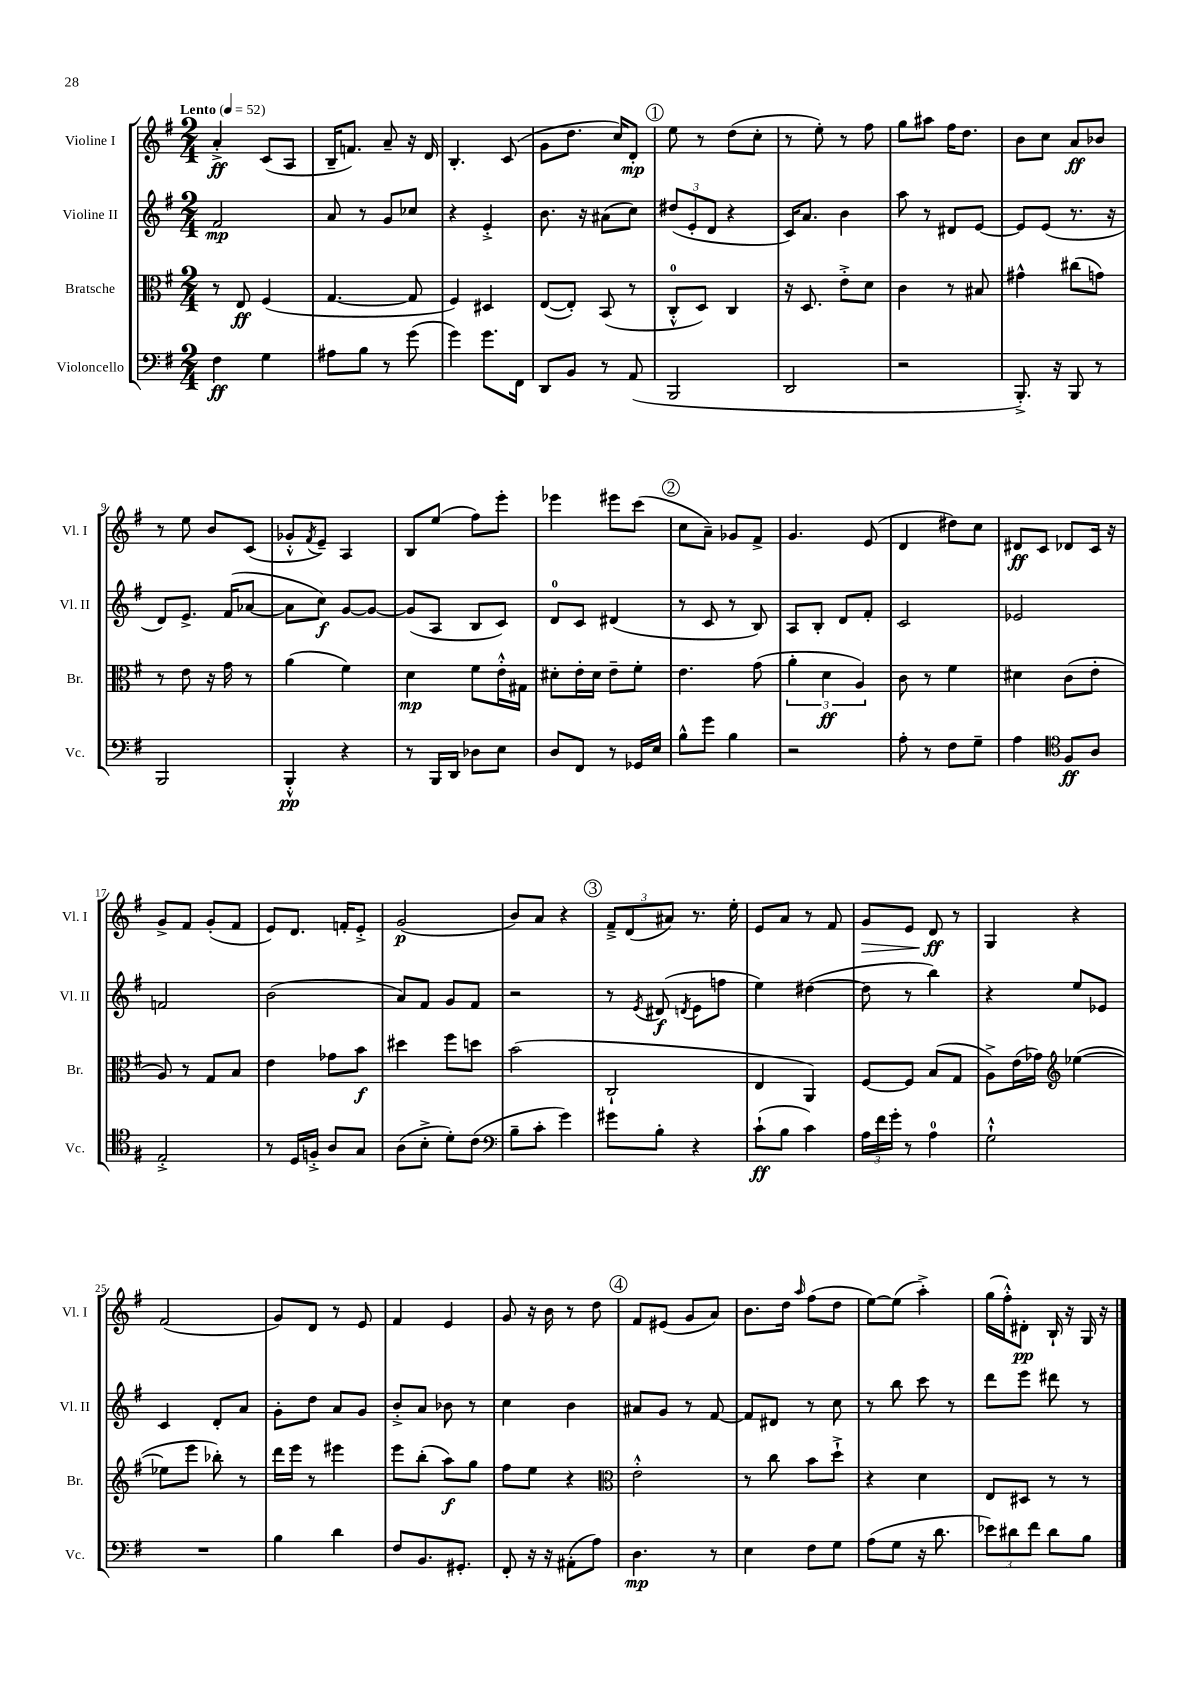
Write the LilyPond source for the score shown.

<<
\new StaffGroup <<
\new Staff = "s0" \with { instrumentName = "Violine I" shortInstrumentName = "Vl. I" } {
    \clef treble \key g \major \numericTimeSignature \time 2/4 \tempo "Lento" 4 = 52
    a'4-.->\ff c'8( a8 |
    b16-- f'8.) a'8-- r16 d'16 |
    b4.-. c'8( |
    g'8 d''8. c''16) d'8-.\mp |
    \mark \markup { \circle "1" } e''8 r8 d''8( c''8-. |
    r8 e''8-.) r8 fis''8 |
    g''8 ais''8 fis''16 d''8. |
    b'8 c''8 a'8\ff bes'8 |
    r8 e''8 b'8 c'8( |
    ges'8-.-^ \acciaccatura { fis'8 } e'8--) a4 |
    b8 e''8( fis''8) e'''8-. |
    ees'''4 eis'''8 c'''8( |
    \mark \markup { \circle "2" } c''8 a'8--) ges'8 fis'8-> |
    g'4. e'8( |
    d'4 dis''8) c''8 |
    dis'8\ff c'8 des'8 c'16 r16 |
    g'8-> fis'8 g'8-.( fis'8 |
    e'8) d'8. f'16-. e'8-.-> |
    g'2\p( |
    b'8) a'8 r4 |
    \mark \markup { \circle "3" } \tuplet 3/2 { fis'8---> d'8( ais'8) } r8. e''16-. |
    e'8 a'8 r8 fis'8 |
    g'8\> e'8 d'8\ff\! r8 |
    g4 r4 |
    fis'2( |
    g'8) d'8 r8 e'8 |
    fis'4 e'4 |
    g'8 r16 b'16 r8 d''8 |
    \mark \markup { \circle "4" } fis'8 eis'8( g'8 a'8) |
    b'8. d''16 \grace { a''16 } fis''8( d''8 |
    e''8~) e''8( a''4-.->) |
    g''16( fis''16-.-^) dis'8-.\pp b16-! r16 g16 r16 \bar "|." |
}
\new Staff = "s1" \with { instrumentName = "Violine II" shortInstrumentName = "Vl. II" } {
    \clef treble \key g \major \numericTimeSignature \time 2/4
    fis'2\mp |
    a'8 r8 g'8 ces''8 |
    r4 e'4-.-> |
    b'8. r16 ais'8( c''8) |
    \mark \markup { \circle "1" } \tuplet 3/2 { dis''8( e'8-. d'8 } r4 |
    c'16) a'8. b'4 |
    a''8 r8 dis'8 e'8~ |
    e'8 e'8( r8. r16 |
    d'8) e'8.-> fis'16( aes'8~ |
    aes'8 c''8\f) g'8~ g'8~ |
    g'8( a8 b8 c'8) |
    d'8-0 c'8 dis'4( |
    \mark \markup { \circle "2" } r8 c'8 r8 b8) |
    a8 b8-. d'8 fis'8-. |
    c'2 |
    ees'2 |
    f'2 |
    b'2( |
    a'8) fis'8 g'8 fis'8 |
    r2 |
    \mark \markup { \circle "3" } r8 \acciaccatura { e'8 } dis'8\f( \acciaccatura { d'8 } e'8 f''8 |
    e''4) dis''4~( |
    dis''8 r8 b''4) |
    r4 e''8 ees'8 |
    c'4 d'8-. a'8 |
    g'8-. d''8 a'8 g'8 |
    b'8-.-> a'8 bes'8 r8 |
    c''4 b'4 |
    \mark \markup { \circle "4" } ais'8 g'8 r8 fis'8~ |
    fis'8 dis'8 r8 c''8 |
    r8 b''8 c'''8 r8 |
    d'''8 e'''8 dis'''8 r8 \bar "|." |
}
\new Staff = "s2" \with { instrumentName = "Bratsche" shortInstrumentName = "Br." } {
    \clef alto \key g \major \numericTimeSignature \time 2/4
    r8 e8\ff fis4( |
    g4.~ g8 |
    fis4) dis4 |
    e8~( e8-.) b,8( r8 |
    \mark \markup { \circle "1" } c8-0-.-^ d8) c4 |
    r16 d8. e'8-.-> d'8 |
    c'4 r8 bis8 |
    gis'4-^ cis''8( g'8) |
    r8 e'8 r16 g'16 r8 |
    a'4( fis'4) |
    d'4\mp fis'8 e'16-.-^ gis16 |
    dis'8-. e'16-. dis'16 e'8-- fis'8-. |
    \mark \markup { \circle "2" } e'4. g'8( |
    \tuplet 3/2 { a'4-. d'4\ff a4) } |
    c'8 r8 fis'4 |
    dis'4 c'8( e'8-. |
    a8) r8 g8 b8 |
    e'4 ges'8 b'8\f |
    dis''4 fis''8 d''8 |
    b'2( |
    \mark \markup { \circle "3" } c2-! |
    e4 a,4) |
    fis8~ fis8 b8( g8 |
    a8->) e'16( ges'16) \clef treble ees''4~( |
    ees''8 e'''8 bes''8-.) r8 |
    d'''16 e'''16 r8 eis'''4 |
    e'''8 b''8-.( a''8\f) g''8 |
    fis''8 e''8 r4 |
    \mark \markup { \circle "4" } \clef alto e'2-.-^ |
    r8 c''8 b'8 d''8-!-> |
    r4 d'4 |
    e8 dis8 r8 r8 \bar "|." |
}
\new Staff = "s3" \with { instrumentName = "Violoncello" shortInstrumentName = "Vc." } {
    \clef bass \key g \major \numericTimeSignature \time 2/4
    fis4\ff g4 |
    ais8 b8 r8 g'8( |
    g'4) g'8. fis,16 |
    d,8 b,8 r8 a,8( |
    \mark \markup { \circle "1" } b,,2 |
    d,2 |
    r2 |
    b,,8.-.->) r16 b,,8 r8 |
    b,,2 |
    b,,4-.-^\pp r4 |
    r8 b,,16 d,16 des8 e8 |
    d8 fis,8 r8 ges,16 e16 |
    \mark \markup { \circle "2" } b8-^ g'8 b4 |
    r2 |
    a8-. r8 fis8 g8-- |
    a4 \clef tenor fis8\ff a8 |
    e2-.-> |
    r8 d16 f16-.-> a8 g8 |
    a8( b8-.-> d'8-.) c'8( |
    \clef bass b8-- c'8-. g'4) |
    \mark \markup { \circle "3" } gis'8 b8-. r4 |
    c'8-!\ff( b8 c'4) |
    \tuplet 3/2 { a16 fis'16 g'16-. } r8 a4-0 |
    g2-!-^ |
    R2 |
    b4 d'4 |
    fis8 b,8. gis,8.-. |
    fis,8-. r16 r16 ais,8-.( a8) |
    \mark \markup { \circle "4" } d4.\mp r8 |
    e4 fis8 g8 |
    a8( g8 r16 d'8. |
    \tuplet 3/2 { ees'8) dis'8 fis'8 } dis'8 b8 \bar "|." |
}
>>
>>
